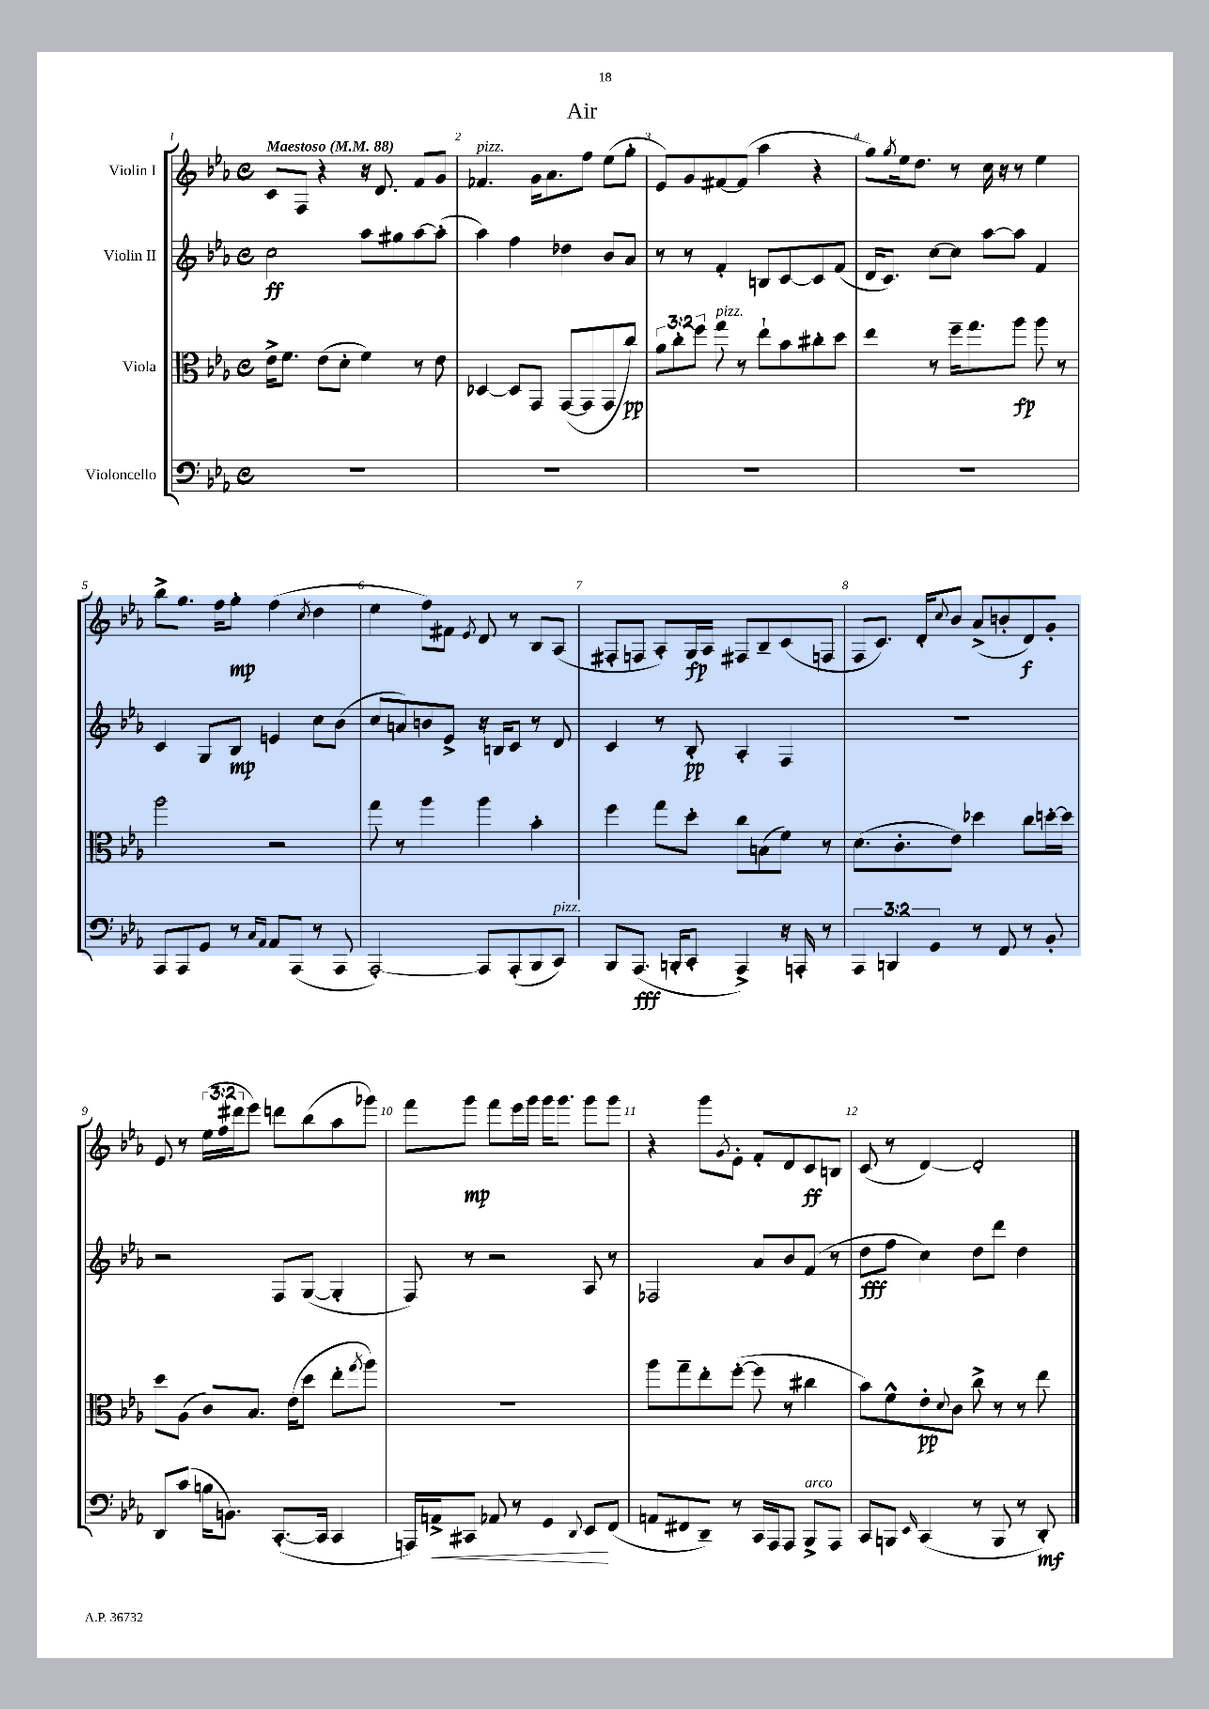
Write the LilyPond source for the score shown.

\header { title = "Air" }
<<
\new StaffGroup <<
\new Staff = "s0" \with { instrumentName = "Violin I" } {
    \clef treble \key ees \major \defaultTimeSignature \time 4/4 \override Staff.TupletNumber.text = #tuplet-number::calc-fraction-text \tempo "Maestoso" 4 = 88
    c'8 f8 r4 r16 d'8. f'8 g'8 |
    fes'4.^\markup { \italic "pizz." } g'16 aes'8. f''8 ees''8( g''8-. |
    ees'8) g'8 fis'8~ fis'8( aes''4 r4 |
    g''8) \acciaccatura { g''8 } ees''16 d''8. r8 c''16 r16 r8 ees''4 |
    bes''8-> g''8. f''16 g''8-.\mp f''4( \acciaccatura { c''8 } d''4 |
    ees''4 f''8) fis'8 \acciaccatura { ees'8 } d'8 r8 bes8 aes8( |
    fis8-. f8 aes8-.) g16\fp aes16 fis8 bes8-- c'8( f8 |
    f8 c'8.) d'16-. \appoggiatura { c''8 } bes'8 aes'8->( b'8-. d'8\f) g'8-. |
    ees'8 r8 \tuplet 3/2 { ees''16( f''16 dis'''16 } ees'''8) d'''8 bes''8( aes''8 ges'''8) |
    f'''8 g'''8\mp f'''8 ees'''16 g'''16 g'''16 g'''8. g'''8 g'''8 |
    r4 g'''8 \acciaccatura { g'8 } ees'8-. f'8-. d'8 c'8\ff b8 |
    c'8( r8 d'4~) d'2-. \bar "|." |
}
\new Staff = "s1" \with { instrumentName = "Violin II" } {
    \clef treble \key ees \major \defaultTimeSignature \time 4/4
    c''2\ff aes''8 gis''8 aes''8~ aes''8-.( |
    aes''4) f''4 des''4 bes'8 aes'8 |
    r8 r8 f'4-. b8 c'8~ c'8 f'8( |
    d'16 c'8.) c''8~ c''8 aes''8~ aes''8 f'4 |
    c'4 g8 bes8\mp e'4 c''8 bes'8( |
    c''8 a'8) b'8 ees'8-> r16 b16 c'8 r8 d'8 |
    c'4 r8 bes8-.\pp aes4-. f4 |
    R1 |
    r2 f8 g8~( g4-. |
    f8) r8 r2 aes8 r8 |
    fes2 aes'8 bes'8 f'8( r8 |
    d''8\fff f''8 c''4) d''8 d'''8 d''4 \bar "|." |
}
\new Staff = "s2" \with { instrumentName = "Viola" } {
    \clef alto \key ees \major \defaultTimeSignature \time 4/4 \override Staff.TupletNumber.text = #tuplet-number::calc-fraction-text
    ees'16-> f'8. ees'8( d'8-. f'4) r8 ees'8 |
    des4~ des8 g,8 g,8~( g,8 g,8 c''8\pp) |
    \tuplet 3/2 { aes'8 c''8-. f''8 } g''8^\markup { \italic "pizz." } r8 ees''8-! bes'8 cis''8-. d''8 |
    ees''4 r8 f''16-- g''8. aes''8\fp aes''8 r8 |
    aes''2 r2 |
    g''8 r8 aes''4 aes''4 bes'4-. |
    f''4 g''8 d''8-. c''8 b8( f'8) r8 |
    d'8.( c'8.-. ees'8) des''4 c''8 d''16~-. d''16 |
    d''8 aes8( c'8) bes8. ees'16( d''8 ees''8-. \acciaccatura { g''8 } aes''8) |
    R1 |
    aes''8 g''8-- ees''8-. f''8~-.( f''8 r8 cis''4 |
    bes'8) f'8-^ ees'8-.\pp \appoggiatura { d'8 } c'8 c''8-> r8 r8 ees''8 \bar "|." |
}
\new Staff = "s3" \with { instrumentName = "Violoncello" } {
    \clef bass \key ees \major \defaultTimeSignature \time 4/4 \override Staff.TupletNumber.text = #tuplet-number::calc-fraction-text
    R1 |
    R1 |
    R1 |
    R1 |
    aes,,8 aes,,8 g,8 r8 \grace { c16 aes,16 } aes,8 aes,,8( r8 aes,,8 |
    aes,,2~-.) aes,,8 aes,,8-.( bes,,8 c,8^\markup { \italic "pizz." }) |
    bes,,8 aes,,8.\fff( b,,16-. c,8-. aes,,4->) r16 a,,16-. r8 |
    \tuplet 3/2 { aes,,4 b,,4 g,4 } r8 f,8 r8 bes,8-. |
    d,8 c'8( b16 b,8.) c,8.~-.( c,16 c,4 |
    a,,16) a,16->\< cis,8 aes,8 r8 g,4 \appoggiatura { d,8 } ees,8\! f,8( |
    a,8 fis,8 d,8--) r8 c,16 aes,,16 aes,,8 bes,,8->^\markup { \italic "arco" } aes,,8 |
    c,8 b,,8 \grace { ees,16 } c,4( r8 b,,8 r8 d,8-.\mf) \bar "|." |
}
>>
>>
\layout { \context { \Score \override BarNumber.break-visibility = ##(#f #t #t) barNumberVisibility = #all-bar-numbers-visible } }
